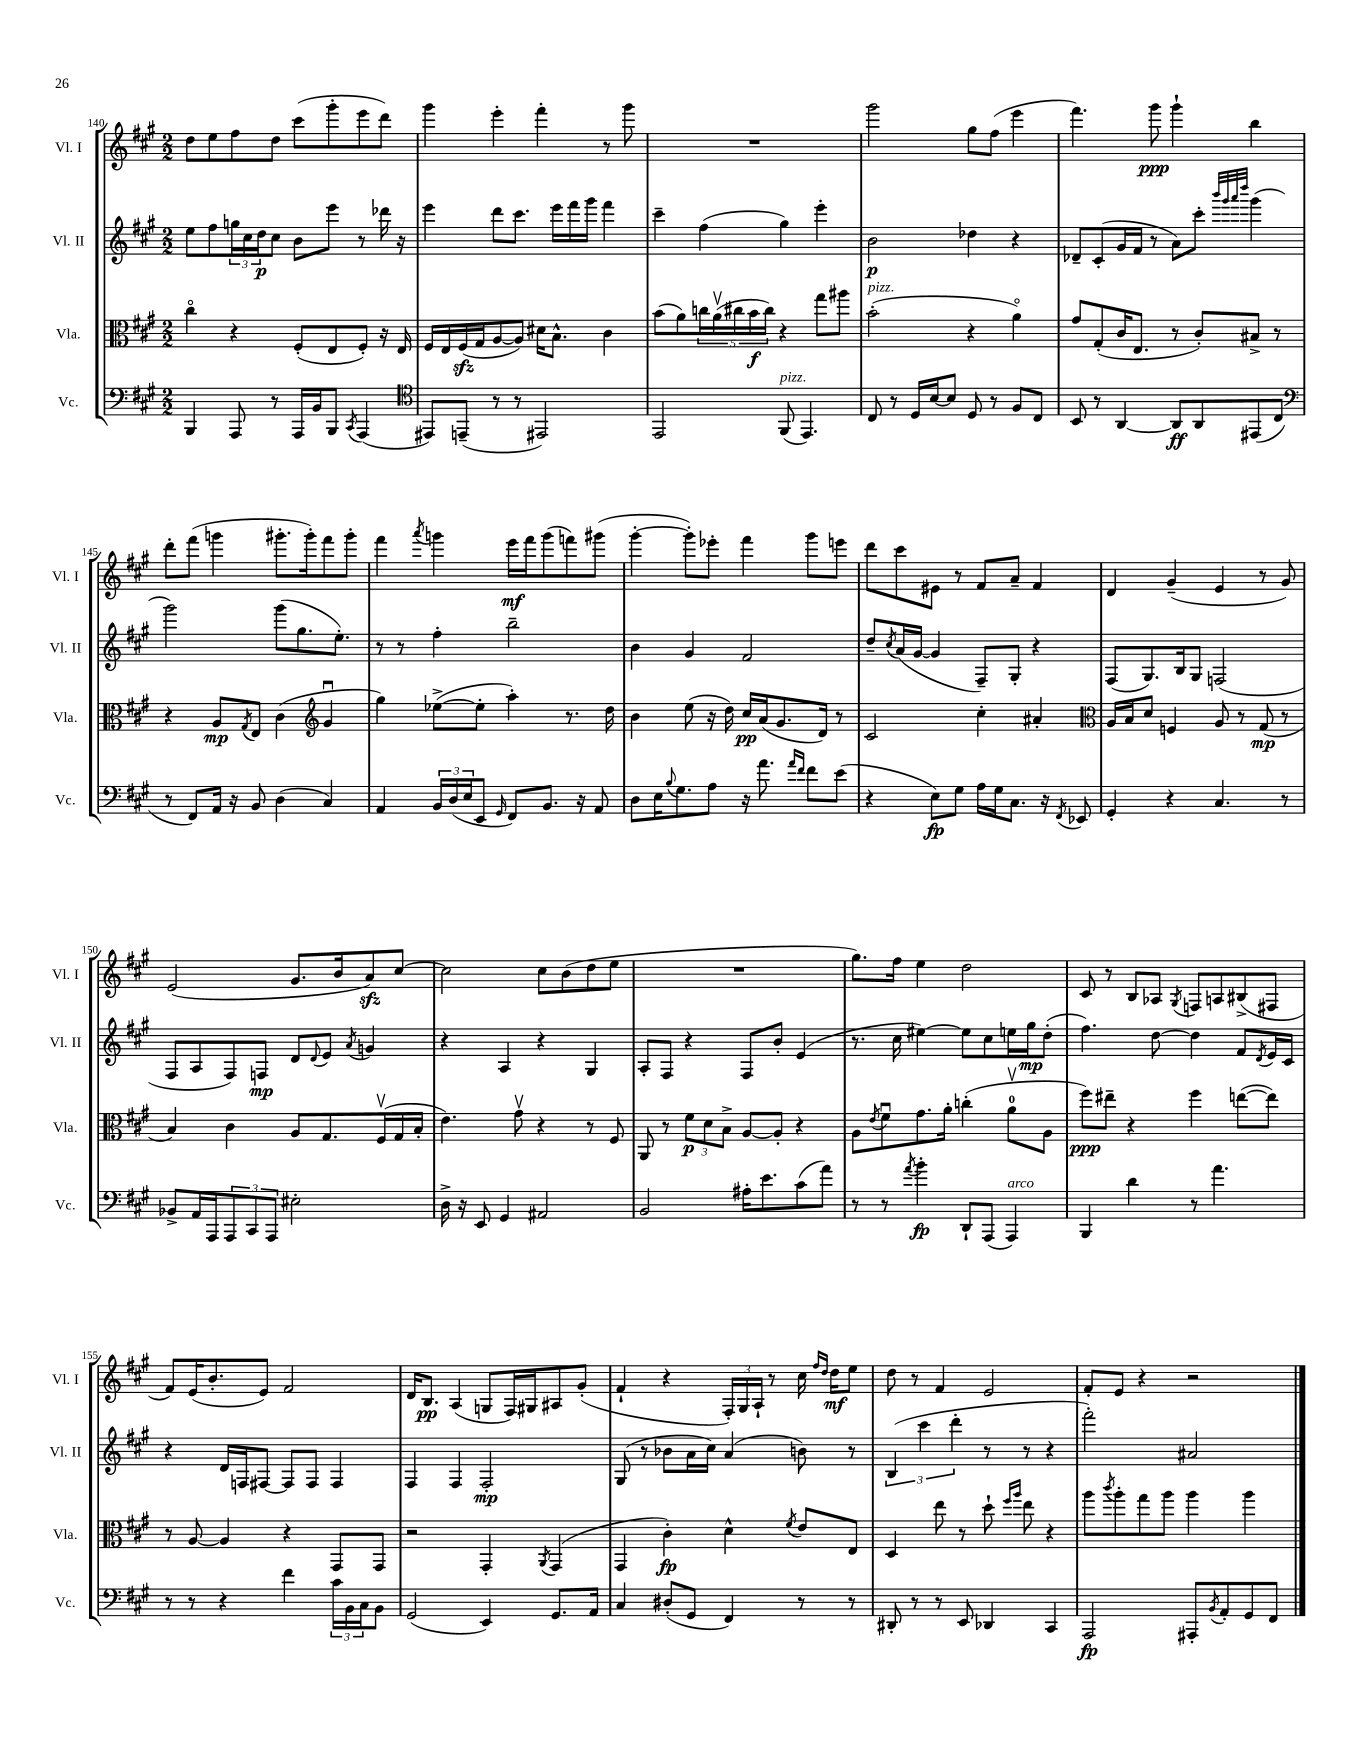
<<
\new StaffGroup <<
\new Staff = "s0" \with { instrumentName = "Vl. I" shortInstrumentName = "Vl. I" } {
    \clef treble \key a \major \numericTimeSignature \time 2/2
    d''8 e''8 fis''8 d''8 cis'''8( gis'''8-. e'''8 d'''8) |
    gis'''4 e'''4-. fis'''4-. r8 gis'''8 |
    R1 |
    gis'''2 gis''8 fis''8( e'''4 |
    fis'''4.) gis'''8\ppp gis'''4-! b''4 |
    d'''8-. fis'''8( g'''4 gis'''8.-. gis'''16-.) fis'''8 gis'''8-. |
    fis'''4 \acciaccatura { a'''8 } g'''4 e'''16\mf fis'''16 g'''8( f'''8) gis'''8( |
    gis'''4~-. gis'''8-.) ees'''8-. fis'''4 gis'''8 e'''8 |
    d'''8 cis'''8 eis'8 r8 fis'8 a'8-- fis'4 |
    d'4 gis'4--( e'4 r8 gis'8) |
    e'2( gis'8. b'16 a'8\sfz) cis''8~ |
    cis''2 cis''8 b'8( d''8 e''8 |
    R1 |
    gis''8.) fis''16 e''4 d''2 |
    cis'8 r8 b8 aes8 \acciaccatura { gis8 } f8 a8 bis8->( fis8 |
    fis'8) e'16( b'8.-. e'8) fis'2 |
    d'16 b8.\pp a4( g8 fis16) gis16 ais8 gis'8-.( |
    fis'4-! r4 \tuplet 3/2 { fis16-.) gis16 a16-! } r8 cis''16 \grace { fis''16 d''16 } d''16\mf e''8 |
    d''8 r8 fis'4 e'2 |
    fis'8-. e'8 r4 r2 \bar "|." |
}
\new Staff = "s1" \with { instrumentName = "Vl. II" shortInstrumentName = "Vl. II" } {
    \clef treble \key a \major \numericTimeSignature \time 2/2
    e''8 fis''8 \tuplet 3/2 { g''16 cis''16 d''16\p } cis''8 b'8 e'''8 r8 des'''16 r16 |
    e'''4 d'''8 cis'''8. e'''16 fis'''16 gis'''16 fis'''4 |
    cis'''4-- fis''4( gis''4) e'''4-. |
    b'2\p des''4 r4 |
    des'8-- cis'8-.( gis'16 fis'16 r8 a'8) cis'''8-. \grace { b'''32 gis'''32 a'''32 d''''32 } gis'''4( |
    gis'''2) gis'''8( gis''8. e''8.-.) |
    r8 r8 fis''4-. b''2-- |
    b'4 gis'4 fis'2 |
    d''8-- \acciaccatura { cis''8 } a'16( gis'16~ gis'4 fis8--) gis8-. r4 |
    fis8( gis8.) b16 gis8 f2( |
    fis8 a8 fis8) f8\mp d'8 \appoggiatura { d'8 } e'8 \acciaccatura { a'8 } g'4 |
    r4 a4 r4 gis4 |
    a8-. fis8 r4 fis8 b'8-. e'4( |
    r8. cis''16 eis''4~) eis''8 cis''8 e''16 gis''16\mp d''8-.( |
    fis''4.) d''8~ d''4 fis'8 \acciaccatura { d'8 } e'16 cis'16 |
    r4 d'16 f16 fis8~ fis8 fis8 fis4 |
    fis4 fis4 fis2-.\mp |
    gis8( r8 bes'8 a'16 cis''16) a'4( b'8) r8 |
    \tuplet 3/2 { b4( cis'''4 d'''4-. } r8 r8 r4 |
    fis'''2-.) ais'2 \bar "|." |
}
\new Staff = "s2" \with { instrumentName = "Vla." shortInstrumentName = "Vla." } {
    \clef alto \key a \major \numericTimeSignature \time 2/2
    cis''4\flageolet r4 fis8-.( e8 fis8-.) r16 e16 |
    fis16 e16 fis16\sfz( gis16 a8~ a8) dis'16 b8.-^ cis'4 |
    b'8( a'8) \tuplet 5/4 { c''16 a'16\upbow( cis''16 b'16\f cis''16) } r4 gis''8 ais''8 |
    b'2-.^\markup { \italic "pizz." }( r4 a'4\flageolet) |
    gis'8 gis8-.( cis'16 e8. r8 cis'8-.) bis8-> r8 |
    r4 a8\mp \acciaccatura { gis8 } e8 cis'4( \clef treble gis'4\downbow |
    gis''4) ees''8~->( ees''8-. a''4-.) r8. d''16 |
    b'4 e''8( r16 d''16) cis''16\pp a'16( gis'8. d'16) r8 |
    cis'2 cis''4-. ais'4-. |
    \clef alto a16 b16 d'8 f4 a8 r8 gis8\mp( r8 |
    b4) cis'4 a8 gis8. fis16\upbow( gis16 b16-. |
    e'4.) gis'8\upbow r4 r8 fis8 |
    a,8 r8 \tuplet 3/2 { fis'8\p d'8 b8-> } a8~ a8-. r4 |
    a8 \acciaccatura { e'8 } fis'8\downbow gis'8. a'16-. c''4-.( a'8-0\upbow a8 |
    fis''8\ppp) eis''8-- r4 fis''4 e''8~( e''8) |
    r8 a8~ a4 r4 gis,8 gis,8 |
    r2 gis,4-. \acciaccatura { a,8 } gis,4( |
    gis,4 cis'4-.\fp) d'4-^ \acciaccatura { fis'8 } e'8 e8 |
    d4 e''8 r8 d''8-! \grace { fis''16 a''16 } e''8 r4 |
    a''8 \acciaccatura { cis'''8 } a''8-. gis''8 a''8 a''4 a''4 \bar "|." |
}
\new Staff = "s3" \with { instrumentName = "Vc." shortInstrumentName = "Vc." } {
    \clef bass \key a \major \numericTimeSignature \time 2/2
    b,,4 a,,8 r8 a,,16 b,16 b,,8 \acciaccatura { cis,8 } a,,4( |
    \clef tenor eis,8) e,8--( r8 r8 eis,2) |
    e,2 fis,8^\markup { \italic "pizz." }( e,4.) |
    cis8 r8 d16 b16~ b8 d8 r8 fis8 cis8 |
    b,8 r8 a,4~ a,8\ff a,8 eis,8( cis8 |
    \clef bass r8 fis,8) a,16 r16 b,8 d4( cis4) |
    a,4 \tuplet 3/2 { b,16 d16( e16 } e,8 \grace { gis,16 } fis,8) b,8. r16 a,8 |
    d8 e16 \appoggiatura { b8 } gis8. a8 r16 a'8. \grace { a'16 fis'16 } fis'8 e'8( |
    r4 e8\fp) gis8 a16 gis16 cis8. r16 \acciaccatura { fis,8 } ees,8 |
    gis,4-. r4 cis4. r8 |
    bes,8-> a,16 a,,16 \tuplet 3/2 { a,,8 cis,8 a,,8 } eis2-. |
    d16-> r16 e,8 gis,4 ais,2 |
    b,2 ais16-. e'8. cis'8( a'8) |
    r8 r8 \acciaccatura { a'8 } b'4-.\fp d,8-! a,,8( a,,4^\markup { \italic "arco" }) |
    b,,4 d'4 r8 a'4. |
    r8 r8 r4 fis'4 \tuplet 3/2 { cis'16 b,16 cis16 } b,8 |
    gis,2( e,4) gis,8. a,16 |
    cis4 dis8-.( gis,8 fis,4) r8 r8 |
    dis,8-. r8 r8 e,8 des,4 cis,4 |
    a,,2\fp ais,,8-. \acciaccatura { b,8 } a,8-. gis,8 fis,8 \bar "|." |
}
>>
>>
\layout { \context { \Score currentBarNumber = #140 } }
